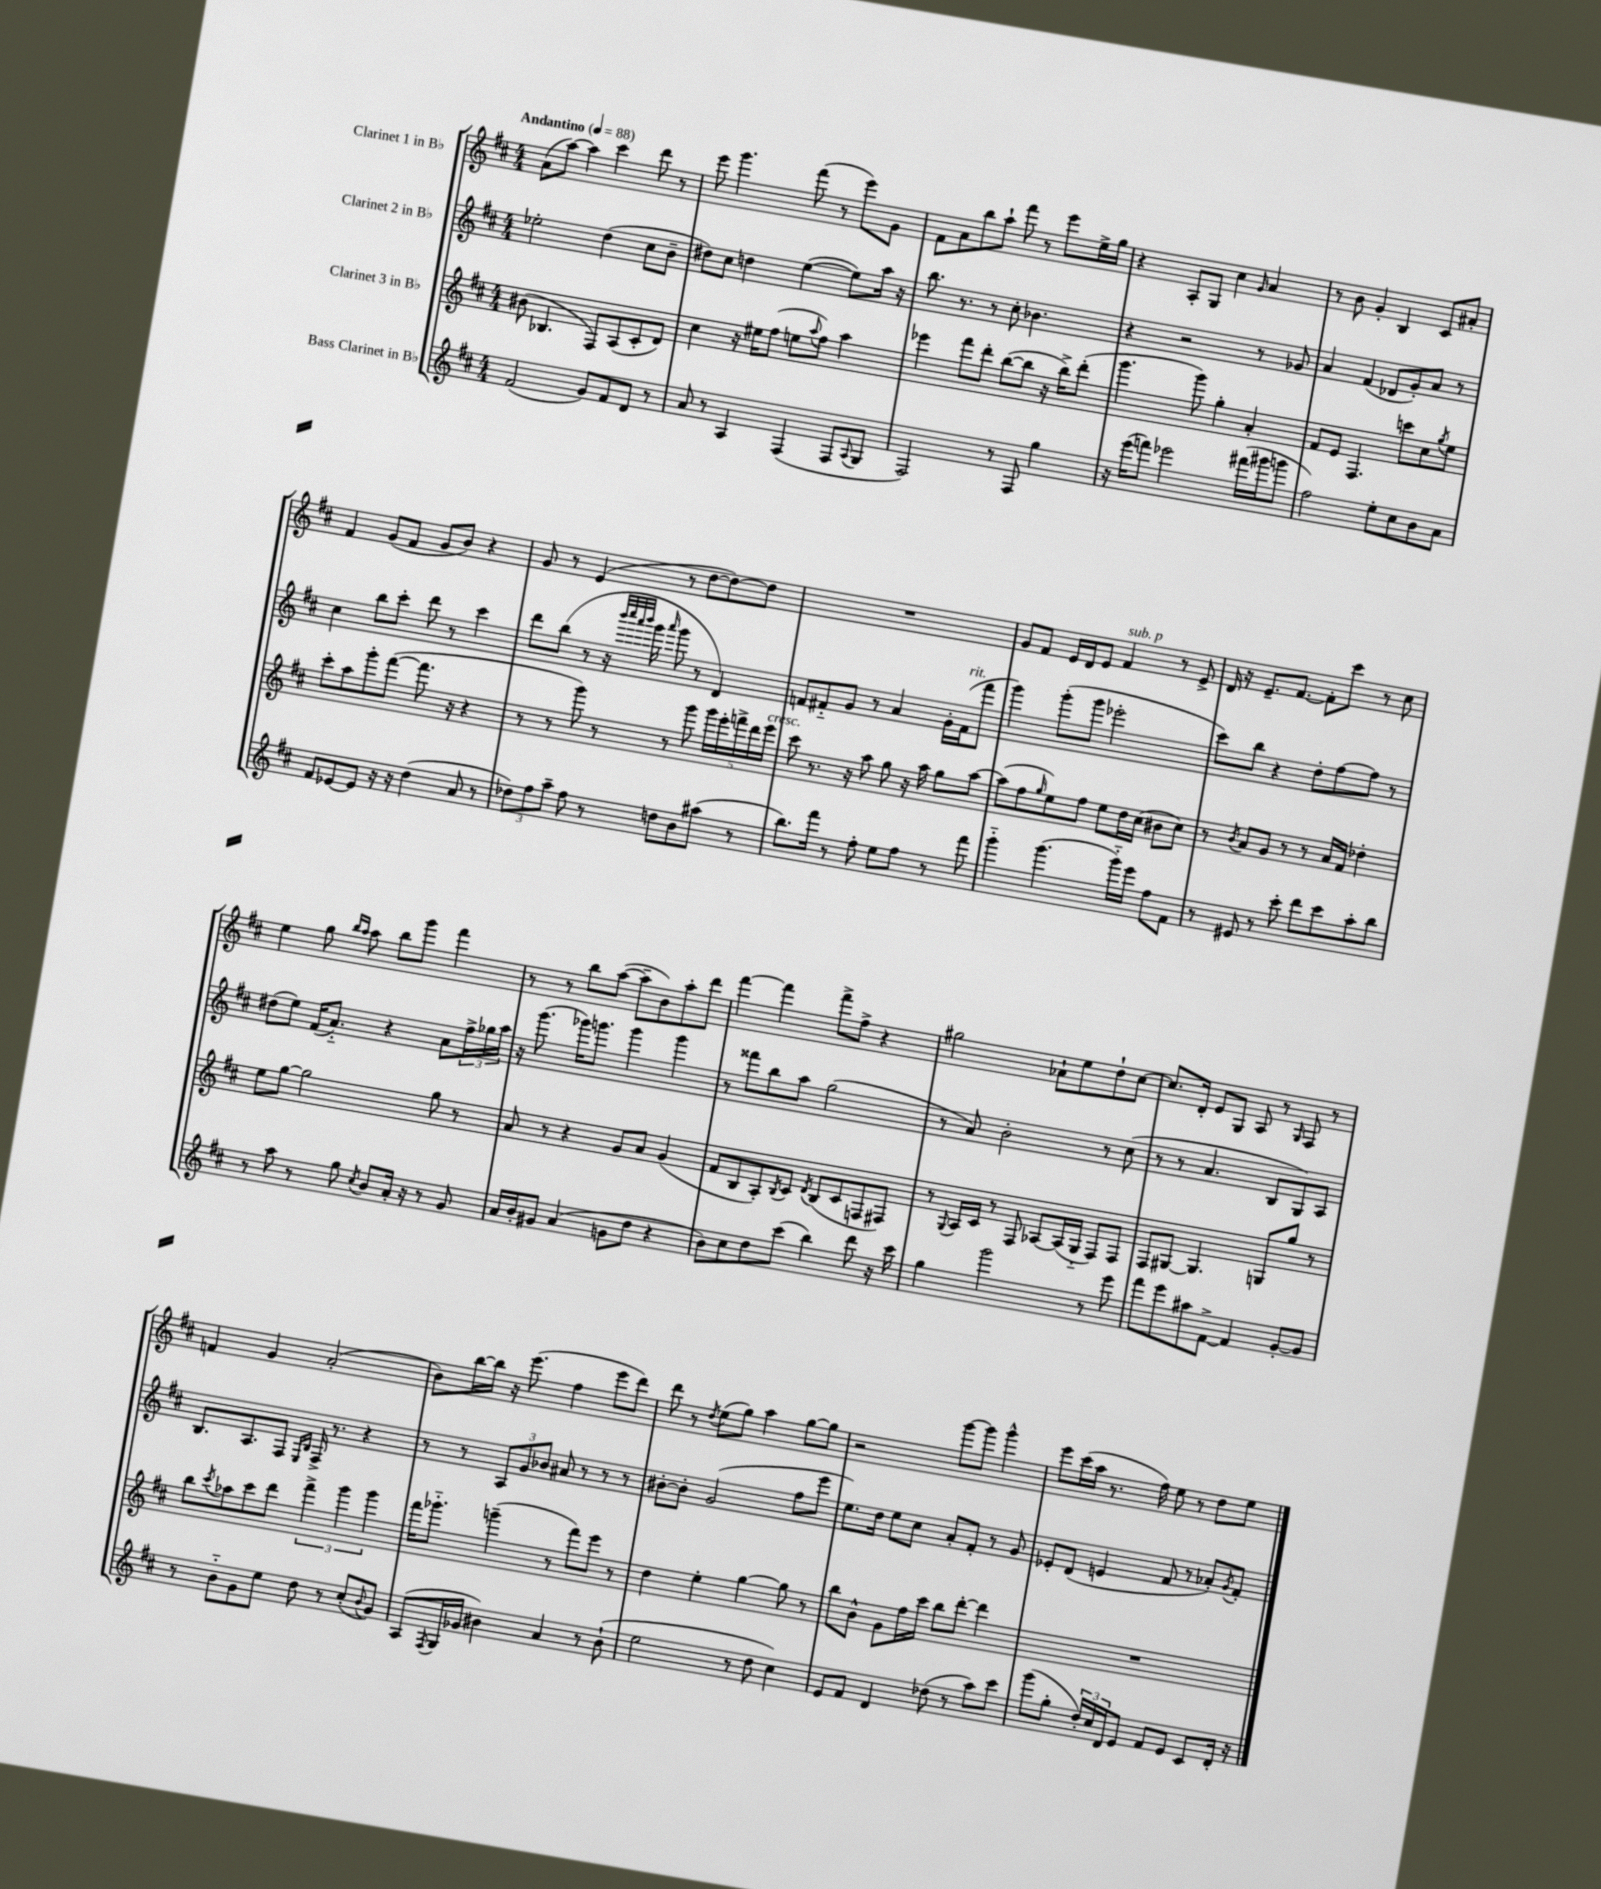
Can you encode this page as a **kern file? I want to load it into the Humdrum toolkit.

**kern	**kern	**kern	**kern
*staff4	*staff3	*staff2	*staff1
*clefG2	*clefG2	*clefG2	*clefG2
*k[f#c#]	*k[f#c#]	*k[f#c#]	*k[f#c#]
*M4/4	*M4/4	*M4/4	*M4/4
*MM88	*MM88	*MM88	*MM88
(2f#	(8b#	2ee-'	(8a
.	4.B-	.	[8aa)
.	.	.	4aa]
8g)	8F#)	(4dd	4ccc#
8f#	(8A	.	.
8d	8c#'	8cc#	8ddd
8r	8d)	8b~	8r
=	=	=	=
8a	4cc#	8dd#)	8eee
8r	.	8cc#	4.ggg
4A	16r	4dd	.
.	16ee#	.	.
.	(8ff#	.	.
(4F#	8ee	([4ee	(8fff#
.	8qqaa	.	.
.	8ff#)	.	8r
8F#	4aa	8ee])	8eee)
8qqA	.	.	.
8G	.	16aa	8g
.	.	16r	.
=	=	=	=
2F#)	4eee-	8.bb	8f#
.	.	.	8a
.	.	8.r	.
.	8fff#	.	8bb
.	8ddd'	8r	8aa`
8r	([8bb	8cc#'	8fff#
8F#	8bb]	4.b-	8r
4gg	16r	.	8eee
.	16bb^)	.	.
.	(8ddd'	.	16ee^
.	.	.	16gg
=	=	=	=
16r	4.ggg	4r	4r
(16eee	.	.	.
8fff)	.	.	.
2eee-	.	2r	8A'
.	8ggg)	.	8G
.	4gg'	.	4cc#
.	.	.	16qqg
(16fff#	4a'	8r	4a
16ggg#	.	.	.
8ggg	.	8g-	.
=	=	=	=
2ff#)	8f#	4a	8r
.	8e	.	8b
.	4.F#	(4f#	4g'
8ee'	.	8d-	4B
8cc#	8ccc	8g')	.
8b	8cc#	8a	8c#
.	8qgg	.	.
8a	8ee	8r	8a#'
=	=	=	=
8f#	8ccc#'	4cc#	4f#
[8e-	8aa	.	.
8e-]	8ggg'	8bb	(8g
16r	([8fff#	8ccc#'	8f#
16r	.	.	.
(4dd	8.fff#]	8ddd	8g
.	.	8r	8b)
.	16r	.	.
8a	4r	4ccc#	4r
8r	.	.	.
=	=	=	=
12dd-)	8r	8ddd	8g
12ff#	.	.	.
.	8r	(8bb	8r
12aa~	.	.	.
8ff#	8ggg)	8r	(4e
8r	8r	16r	.
.	.	32qqbbb	.
.	.	32qqcccc#	.
.	.	32qqaaa	.
.	.	32qqbbb	.
.	.	16ggg	.
.	.	16qqaaa	.
8dd	8r	8ggg	8r
8b	8ggg	8r	[8dd
(8aa#	20ggg	4d)	8dd_)
.	20eee'	.	.
.	20fff^	.	.
8r	.	.	8dd]
.	20ddd	.	.
.	20eee	.	.
=	=	=	=
8.bb)	8ccc#	8f	1r
.	8.r	8f#'~	.
16fff#	.	.	.
8r	.	8g	.
.	16r	.	.
8ff#'	8aa	8r	.
8ee	8gg	4a	.
8ff#	16r	.	.
.	16aa	.	.
8r	8gg	16g'	.
.	.	(16f#	.
8fff#	[8aa	8fff#	.
=	=	=	=
4ggg'~	(8aa]	4ggg)	8g
.	8ff#	.	8f#
.	16qqgg	.	.
(4.ggg	8ee)	(8ggg'	16e
.	.	.	16d
.	8ff#	8ggg	8e
.	8ee	2eee-'	4f#
16ggg'~)	16dd	.	.
16eee	(16cc#	.	.
8ff#	8b#	.	8r
8f#	8cc#)	.	8e^
=	=	=	=
8r	8r	8ccc#)	16d
.	.	.	16r
.	8qb	.	.
8e#	8a	8bb	8.e~
8r	8g	4r	.
.	.	.	[8.f#
8ccc#'	8r	.	.
8ddd	8r	8dd'	8f#']
8ccc#	16a	[8ff#	8ccc#
.	16f#	.	.
8aa'	4dd-'	8ff#]	8r
8bb	.	8r	8cc#
=	=	=	=
8r	8ee	(8dd#	4ee
8aa	[8gg	8ee)	.
8r	2gg]	(16f#	8gg
.	.	8.a'~)	.
.	.	.	16qqbb
.	.	.	16qqaa
8gg	.	.	8aa
8qcc#	.	.	.
8b	.	4r	8bb
16a'	.	.	8ggg
16r	.	.	.
8r	8gg	8a	4fff#
8g	8r	24ff#^	.
.	.	24gg-	.
.	.	24aa	.
=	=	=	=
16a	8a	16r	8r
16b'	.	(8.ggg	.
8g#	8r	.	8r
(4a	4r	16ggg-)	8bb
.	.	8.ggg	.
.	.	.	([8aa
8g	8g	4ggg	8aa~]
8dd	8a	.	8b)
4r	(4g	4ggg	8aa'
.	.	.	8ddd
=	=	=	=
8b)	8f#	8r	[4fff#
8cc#	8B	8fff##	.
8dd	8A')	8bb	4fff#]
.	8qB	.	.
(8ccc#	8c#	8aa	.
.	8qd	.	.
4bb)	(8B	(2gg	8fff#^
.	8c#	.	8ff#^
8ddd	8F	.	4r
16r	8F#)	.	.
16ccc#	.	.	.
=	=	=	=
4gg	8r	8r	2gg#
.	8qqG	.	.
.	16A	8a)	.
.	16c#	.	.
2ggg	8r	2b'	.
.	8F#	.	.
.	[8A-	.	8a-`
.	(16A-]	.	8ee
.	16G'~	.	.
8r	8F#)	8r	8dd`
8eee	8F#	(8cc#	[8cc#
=	=	=	=
8fff#	8F#	8r	8.cc#]
8eee	[8G#	8r	.
.	.	.	16d'
8aa#	4.G#]	4.a	8e
[8f#^	.	.	8G
4f#]	.	.	8A
.	8G	8B	8r
.	.	.	16qqG
[8g'	8gg	8G)	8F#
8g]	8r	8A	8r
=	=	=	=
8r	8bb	8.B	4f
.	8qccc#	.	.
8b'~	8aa-	.	.
.	.	8.A	.
8g	8ccc#	.	4g
8ee	8ddd	8F#	.
.	.	16qqE	.
.	.	16qqB	.
8dd	6fff#^	16F#^	(2a'
.	.	8.r	.
8r	.	.	.
.	6ggg	.	.
(8cc#'	.	4r	.
.	6ggg	.	.
8qqb	.	.	.
8g)	.	.	.
=	=	=	=
(8A	16fff#	8r	8b)
.	8.ggg-'~	.	.
8qF#	.	.	.
16G	.	8r	[16bb
16g-	.	.	16bb]
4b#)	(4ggg~	12A	16r
.	.	.	(8.eee
.	.	12g	.
.	.	12b-	.
4a	8r	8a#	4ff#
.	8fff#)	8r	.
8r	8eee	8r	8eee
(8b#`	8r	8r	8ddd)
=	=	=	=
2ee	4dd	[8b#'	8ddd
.	.	8b#']	8r
.	.	.	8qdd
.	4ee'	(2g	(8ee
.	.	.	8gg)
8r	[4gg	.	4aa
8dd	.	.	.
4cc#)	8gg]	8ff#	[8gg
.	8r	8eee	8gg]
=	=	=	=
8e	8bb	8.ee)	2r
8f#	8b^^	.	.
.	.	16dd	.
4d	8g	8ee	.
.	16ff#	8cc#	.
.	16ccc#	.	.
(8dd-	8bb	8a'	[8ggg
8r	[8ddd'	8f#'	8ggg]
8aa)	4ddd]	8r	4ggg^^
8ccc#	.	8g	.
=	=	=	=
(8ggg	1r	8e-'	8eee
8gg'	.	(8d	(16ccc#
.	.	.	16aa
24dd')	.	4e	8.r
24cc#	.	.	.
24d	.	.	.
8e	.	.	.
.	.	.	16ff#)
8f#	.	8f#	8ee
8e	.	8r	8r
8c#	.	8a-')	8dd
.	.	8qg	.
16d'	.	8f#'	8ee
16r	.	.	.
==	==	==	==
*-	*-	*-	*-
